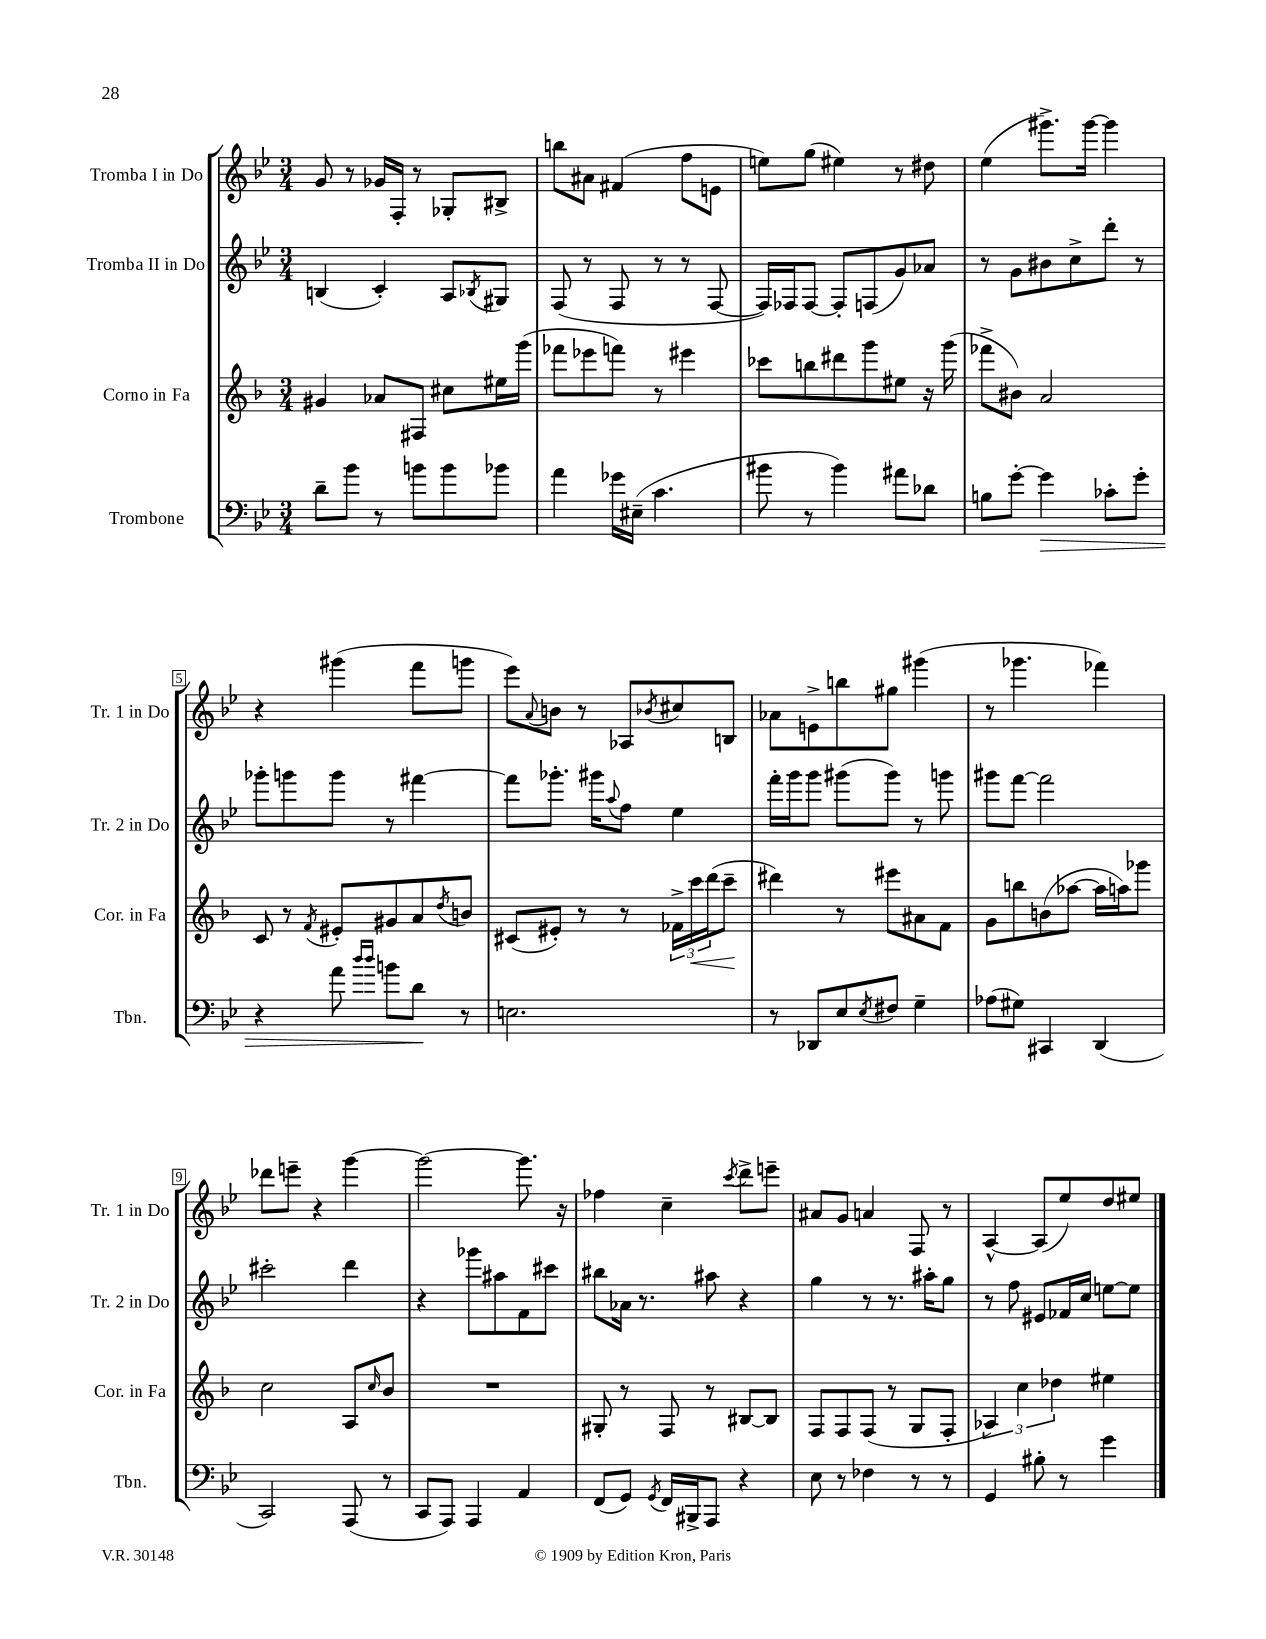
<<
\new StaffGroup <<
\new Staff = "s0" \with { instrumentName = "Tromba I in Do" shortInstrumentName = "Tr. 1 in Do" } {
    \clef treble \key bes \major \numericTimeSignature \time 3/4
    g'8 r8 ges'16 f16-. r8 ges8-. bis8-> |
    b''8 ais'8 fis'4( f''8 e'8 |
    e''8) g''8( eis''4) r8 dis''8 |
    ees''4( gis'''8.->) gis'''16~ gis'''4 |
    r4 gis'''4( f'''8 g'''8 |
    ees'''8) \appoggiatura { a'8 } b'8 r8 aes8 \acciaccatura { bes'8 } cis''8 b8 |
    aes'8 e'8-> b''8 gis''8 gis'''4( |
    r8 ges'''4. fes'''4) |
    des'''8 e'''8-- r4 g'''4~ |
    g'''2~ g'''8. r16 |
    fes''4 c''4-- \acciaccatura { c'''8 } d'''8-> e'''8-- |
    ais'8 g'8 a'4 f8 r8 |
    a4~-^ a8( ees''8) d''8 eis''8 \bar "|." |
}
\new Staff = "s1" \with { instrumentName = "Tromba II in Do" shortInstrumentName = "Tr. 2 in Do" } {
    \clef treble \key bes \major \numericTimeSignature \time 3/4
    b4( c'4-.) a8 \acciaccatura { bes8 } gis8 |
    f8( r8 f8 r8 r8 f8~ |
    f16) fes16 fes8~ fes8-. f8( g'8) aes'8 |
    r8 g'8 bis'8 c''8-> d'''8-. r8 |
    ges'''8-. g'''8 g'''8 r8 fis'''4~ |
    fis'''8 ges'''8.-. gis'''16 \appoggiatura { a''8 } f''8 ees''4 |
    f'''16-. g'''16 g'''8 gis'''8( gis'''8) r8 g'''8 |
    gis'''8 f'''8~ f'''2 |
    cis'''2-. d'''4 |
    r4 ges'''8 ais''8 f'8 cis'''8 |
    bis''8 aes'16 r8. ais''8 r4 |
    g''4 r8 r8. ais''16-. g''8 |
    r8 f''8 eis'8 fes'16 c''16 e''8~ e''8 \bar "|." |
}
\new Staff = "s2" \with { instrumentName = "Corno in Fa" shortInstrumentName = "Cor. in Fa" } {
    \clef treble \key f \major \numericTimeSignature \time 3/4
    gis'4 aes'8 fis8 cis''8 eis''16 g'''16( |
    fes'''8 ees'''8 f'''8) r8 eis'''4 |
    ces'''8 b''8 dis'''8 g'''8 eis''8 r16 g'''16( |
    fes'''8-> bis'8) a'2 |
    c'8 r8 \acciaccatura { f'8 } eis'8-. gis'8 a'8 \acciaccatura { d''8 } b'8 |
    cis'8( eis'8-.) r8 r8 \tuplet 3/2 { fes'16-> c'''16\< d'''16( } c'''8--\! |
    dis'''4) r8 eis'''8 ais'8 f'8 |
    g'8 b''8 b'8( aes''8~ aes''16 a''16) ges'''8 |
    c''2 a8 \grace { c''16 } bes'8 |
    R2. |
    gis8-. r8 f8 r8 bis8~ bis8 |
    f8 f8 f8( r8 g8 f8-. |
    \tuplet 3/2 { aes4) c''4 des''4 } eis''4 \bar "|." |
}
\new Staff = "s3" \with { instrumentName = "Trombone" shortInstrumentName = "Tbn." } {
    \clef bass \key bes \major \numericTimeSignature \time 3/4
    d'8-- bes'8 r8 b'8 b'8 bes'8 |
    a'4 ges'16 eis16--( c'4. |
    bis'8 r8 bis'4) ais'8 des'8 |
    b8 g'8~-. g'4\> ces'8-. g'8-. |
    r4 a'8 \grace { d''16 d''16 } b'8 d'8\! r8 |
    e2. |
    r8 des,8 ees8 \acciaccatura { ees8 } fis8 g4-- |
    aes8( gis8) cis,4 d,4( |
    c,2) a,,8( r8 |
    c,8 a,,8) a,,4 a,4 |
    f,8( g,8) \acciaccatura { g,8 } f,16 bis,,16-> a,,8 r4 |
    ees8 r8 fes4 r8 r8 |
    g,4 bis8-. r8 g'4 \bar "|." |
}
>>
>>
\layout { \context { \Score \override BarNumber.stencil = #(make-stencil-boxer 0.1 0.3 ly:text-interface::print) } }
